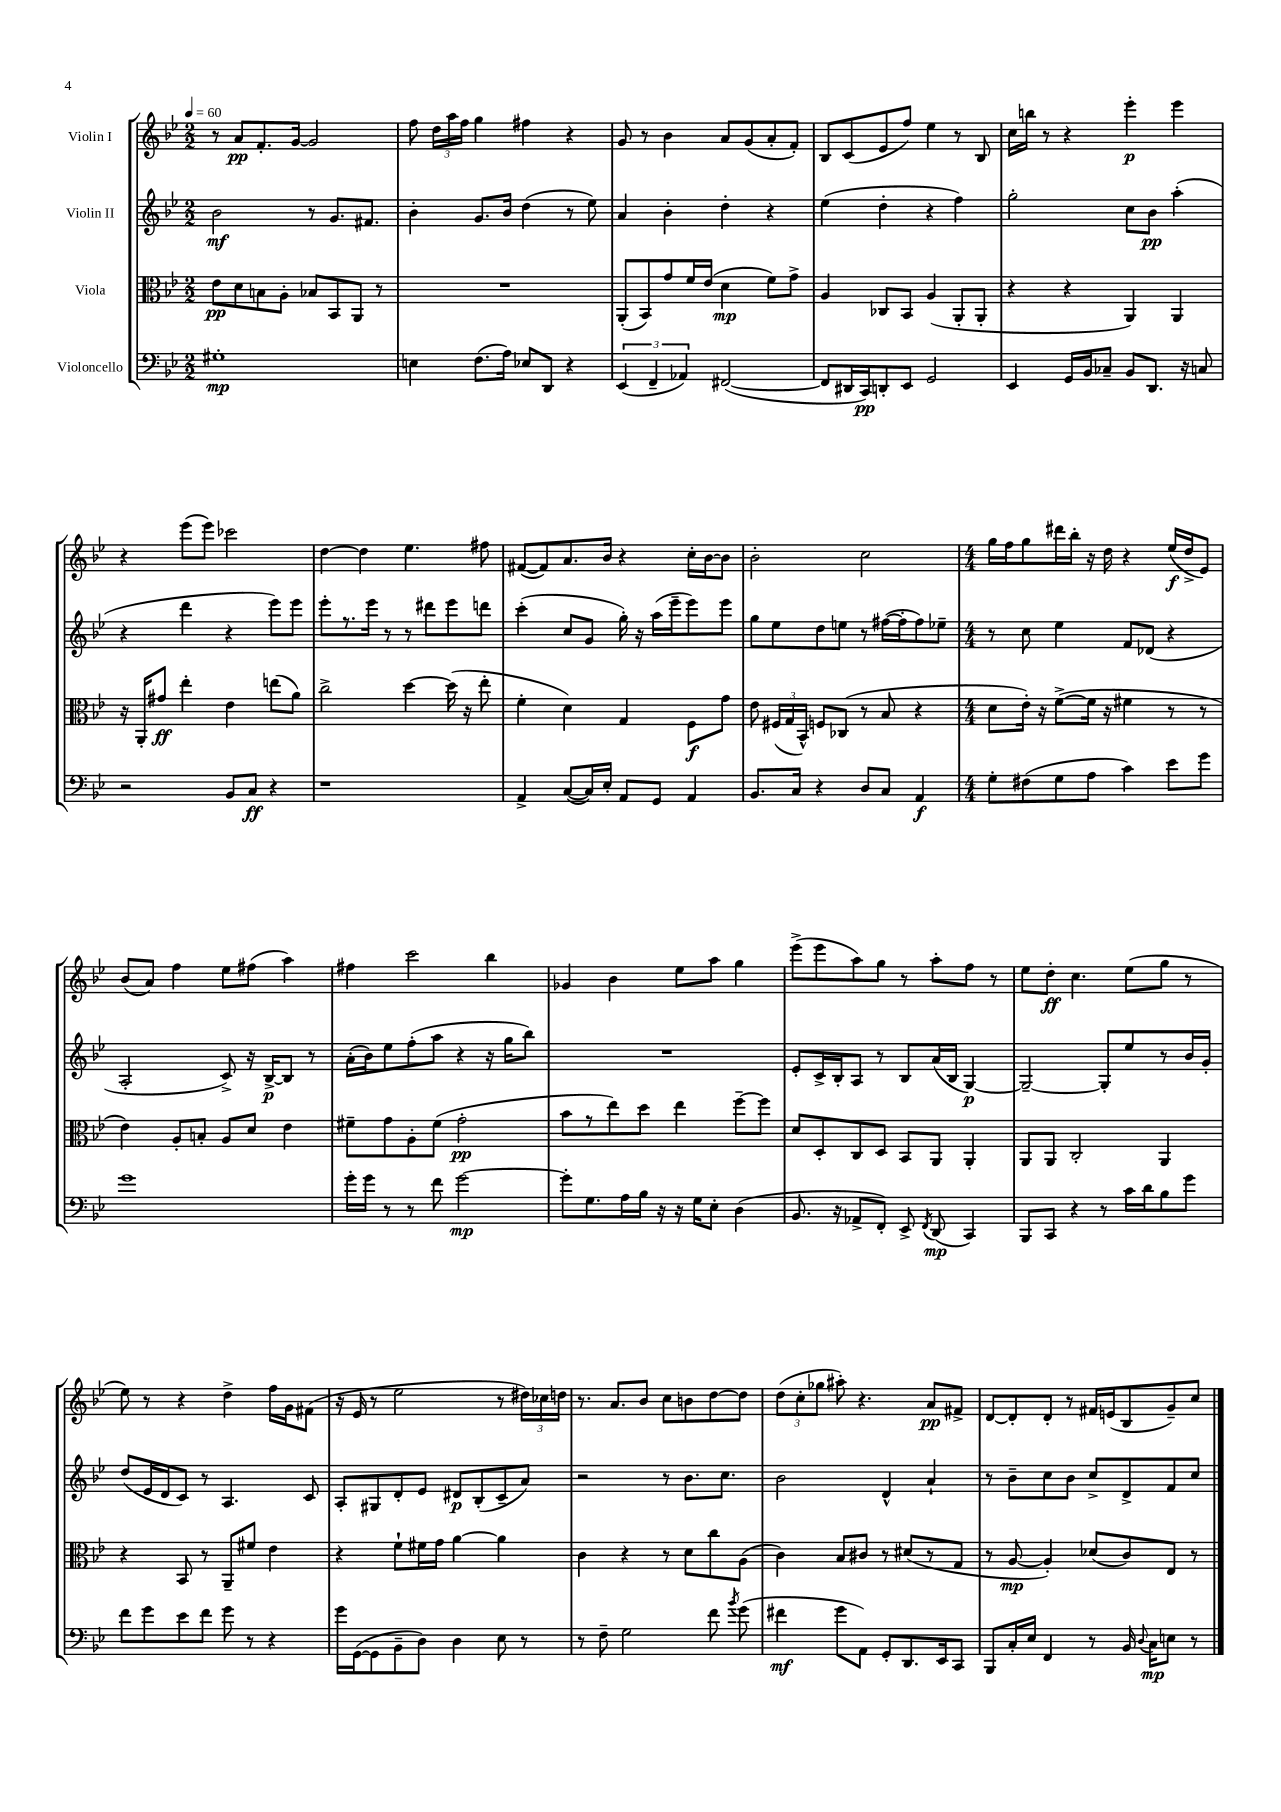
<<
\new StaffGroup <<
\new Staff = "s0" \with { instrumentName = "Violin I" } {
    \clef treble \key bes \major \numericTimeSignature \time 2/2 \tempo 4 = 60
    \autoBeamOff r8 a'8[\pp f'8.-. g'16]~ g'2 |
    f''8 \tuplet 3/2 { d''16[ a''16 f''16] } g''4 fis''4 r4 |
    g'8 r8 bes'4 a'8[ g'8( a'8-. f'8]-.) |
    bes8[ c'8( ees'8 f''8]) ees''4 r8 bes8 |
    c''16[ b''16] r8 r4 ees'''4-.\p ees'''4 |
    r4 ees'''8[( ees'''8]) ces'''2 |
    d''4~ d''4 ees''4. fis''8 |
    fis'8[~( fis'8) a'8. bes'16] r4 c''16[-. bes'16~ bes'8] |
    bes'2-. c''2 |
    \numericTimeSignature \time 4/4 g''16[ f''16 g''8 dis'''16 bes''16]-. r16 d''16 r4 ees''16[\f( d''16-> ees'8]) |
    bes'8[( a'8]) f''4 ees''8[ fis''8]( a''4) |
    fis''4 c'''2 bes''4 |
    ges'4 bes'4 ees''8[ a''8] g''4 |
    ees'''8[->( ees'''8 a''8) g''8] r8 a''8[-. f''8] r8 |
    ees''8[ d''8]-.\ff c''4. ees''8[( g''8] r8 |
    ees''8) r8 r4 d''4-> f''16[ g'16 fis'8]( |
    r16 ees'16 r8 ees''2 r8 \tuplet 3/2 { dis''16[) ces''16 d''16] } |
    r8. a'8.[ bes'8] c''8[ b'8 d''8~ d''8] |
    \tuplet 3/2 { d''8[( c''8-. ges''8] } ais''8-.) r4. a'8[\pp fis'8]-> |
    d'8[~ d'8-. d'8]-. r8 fis'16[ e'16( bes8 g'8--) c''8] \bar "|." |
}
\new Staff = "s1" \with { instrumentName = "Violin II" } {
    \clef treble \key bes \major \numericTimeSignature \time 2/2
    \autoBeamOff bes'2\mf r8 g'8.[ fis'8.] |
    bes'4-. g'8.[ bes'16] d''4( r8 ees''8) |
    a'4 bes'4-. d''4-. r4 |
    ees''4( d''4-. r4 f''4) |
    g''2-. c''8[ bes'8]\pp a''4-.( |
    r4 d'''4 r4 ees'''8[) ees'''8] |
    ees'''8[-. r8. ees'''16] r8 r8 dis'''8[ ees'''8 d'''8] |
    c'''4-.( c''8[ g'8] g''16-.) r16 a''16[( ees'''16-- ees'''8) ees'''8] |
    g''8[ ees''8 d''8 e''8] r8 fis''16[~( fis''16-. fis''8) ees''8]-- |
    \numericTimeSignature \time 4/4 r8 c''8 ees''4 f'8[ des'8]( r4 |
    a2-. c'8->) r16 bes16[~->\p bes8] r8 |
    a'16[-.( bes'16) ees''8 f''8-.( a''8] r4 r16 g''16[ bes''8]) |
    R1 |
    ees'8[-. c'16-> bes16-. a8] r8 bes8[ a'16( bes16] g4~\p) |
    g2~-- g8[-. ees''8 r8 bes'16 g'16]-. |
    d''8[( ees'16 d'16 c'8]) r8 a4. c'8 |
    a8[-. gis8 d'8-. ees'8] dis'8[\p bes8-.( c'8-- a'8]) |
    r2 r8 bes'8.[ c''8.] |
    bes'2 d'4-^ a'4-! |
    r8 bes'8[-- c''8 bes'8] c''8[-> d'8-> f'8 c''8] \bar "|." |
}
\new Staff = "s2" \with { instrumentName = "Viola" } {
    \clef alto \key bes \major \numericTimeSignature \time 2/2
    \autoBeamOff ees'8[\pp d'8 b8 a8]-. bes8[ bes,8 a,8] r8 |
    R1 |
    a,8[-.( bes,8) g'8 f'16 ees'16]( d'4\mp f'8[) g'8]-> |
    a4 ces8[ bes,8] a4( a,8[-. a,8]-. |
    r4 r4 a,4) a,4 |
    r16 a,16[-. gis'8]\ff ees''4-. ees'4 e''8[( a'8]) |
    c''2-> d''4~ d''16( r16 ees''8-. |
    f'4-. d'4) g4 f8[\f g'8] |
    ees'8 \tuplet 3/2 { fis16[( g16 bes,16]-^) } f8[ ces8]( r8 bes8 r4 |
    \numericTimeSignature \time 4/4 d'8[ ees'16]-.) r16 f'8[~->( f'16] r16 fis'4 r8 r8 |
    ees'4) a8[-. b8]-. a8[ d'8] ees'4 |
    fis'8[-- g'8 a8-. fis'8]( g'2-.\pp |
    bes'8[ r8 ees''8) d''8] ees''4 f''8[~-- f''8] |
    d'8[ d8-. c8 d8] bes,8[ a,8] a,4-. |
    a,8[ a,8] c2-. a,4 |
    r4 bes,8 r8 a,8[-- fis'8] ees'4 |
    r4 f'8[-! fis'16 g'16] a'4~ a'4 |
    c'4 r4 r8 d'8[ c''8 a8]( |
    c'4) bes8[ cis'8] r8 dis'8[( r8 g8] |
    r8 a8~\mp a4-.) des'8[( c'8) ees8] r8 \bar "|." |
}
\new Staff = "s3" \with { instrumentName = "Violoncello" } {
    \clef bass \key bes \major \numericTimeSignature \time 2/2
    \autoBeamOff gis1-.\mp |
    e4 f8.[( a16]) ees8[ d,8] r4 |
    \tuplet 3/2 { ees,4( f,4-- aes,4) } fis,2~( |
    fis,8[ dis,16 c,16\pp) d,8-. ees,8] g,2 |
    ees,4 g,16[ bes,16 ces8]-- bes,8[ d,8.] r16 c8 |
    r2 bes,8[ c8]\ff r4 |
    r1 |
    a,4-> c8[~( c16) ees16]-. a,8[ g,8] a,4 |
    bes,8.[ c16] r4 d8[ c8] a,4\f |
    \numericTimeSignature \time 4/4 g8[-. fis8( g8 a8] c'4) ees'8[ g'8] |
    g'1 |
    g'16[-. g'16] r8 r8 f'8 g'2~\mp |
    g'8[-. g8. a16 bes16] r16 r16 g16[ ees8]-. d4( |
    bes,8. r16 aes,8[-> f,8]-.) ees,8-> \acciaccatura { f,8 } d,8\mp( c,4) |
    bes,,8[ c,8] r4 r8 c'16[ d'16 bes8 g'8] |
    f'8[ g'8 ees'8 f'8] g'8 r8 r4 |
    g'16[ g,16~( g,8 bes,8-- d8]) d4 ees8 r8 |
    r8 f8-- g2 f'8 \acciaccatura { bes'8 } g'8( |
    fis'4\mf g'8[ a,8]) g,8[-. d,8. ees,16 c,8] |
    bes,,8[ c16-. ees16] f,4 r8 bes,16 \appoggiatura { d8 } c16[\mp e8] r8 \bar "|." |
}
>>
>>
\layout { \context { \Score \remove "Bar_number_engraver" } }
